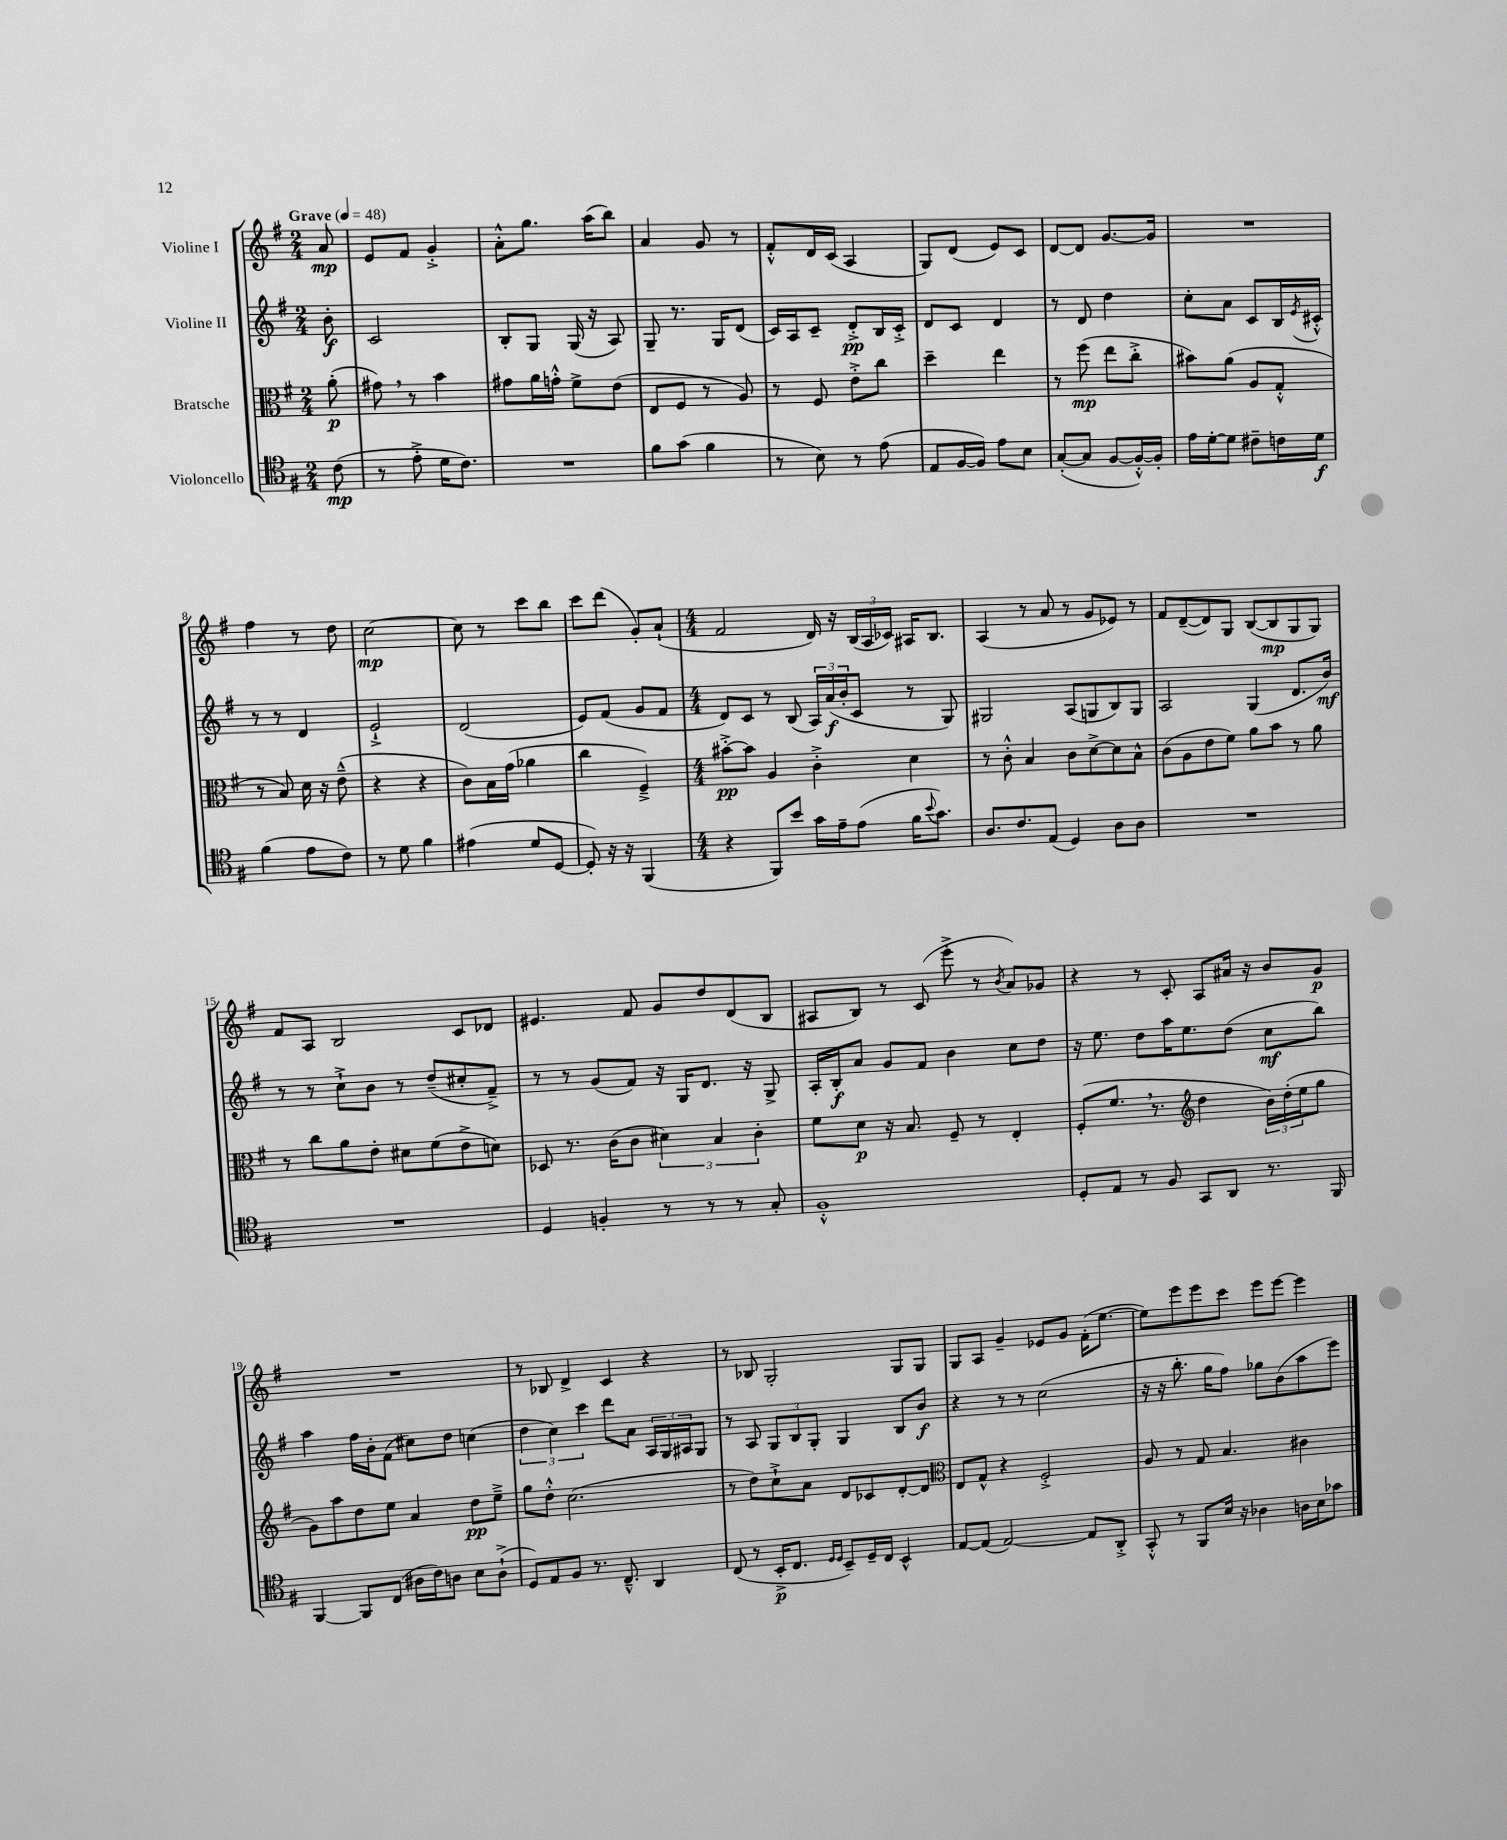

**kern	**kern	**kern	**kern
*staff4	*staff3	*staff2	*staff1
*clefC4	*clefC3	*clefG2	*clefG2
*k[f#]	*k[f#]	*k[f#]	*k[f#]
*M2/4	*M2/4	*M2/4	*M2/4
*MM48	*MM48	*MM48	*MM48
(8c\	(8a'\	8b'\	8a/
=	=	=	=
8r	8g#\)	2c/	8e/L
8e'^\	8r	.	8f#/J
16d\LK	4b\	.	4g'^/
8.c\J)	.	.	.
=	=	=	=
2r	8g#\L	8B'/L	8a'^^\L
.	16a\L	8G/J	8.gg\J
.	16g'^^\JJ	.	.
.	8f#^\L	(16G/	.
.	.	16r	(16aa\LK
.	(8e\J	8A/)	8bb\J)
=	=	=	=
8f#\L	8E/L	8G~/	4a/
(8g\J	8F#/J	8.r	.
4f#\	8r	.	8g/
.	.	16G/LK	.
.	8A/)	(8d/J	8r
=	=	=	=
8r	8r	16c/LL)	8f#'^^/L
.	.	16A/J	.
8B\)	8F#/	8c~/J	16d/L
.	.	.	(16c/JJ
8r	8e'^\L	8d'^/L	4A/
(8e\	8cc\J	16B/L	.
.	.	16c'^/JJ	.
=	=	=	=
8E/L	4dd~\	8d/L	8G/L)
[16F#/L	.	8c/J	(8d/J
16F#/]JJ)	.	.	.
8e\L	4ee\	4d/	8e/L)
8B\J	.	.	8c/J
=	=	=	=
([8G'/L	8r	8r	[8d/L
8G/]J	(8ff#\	8d/	8d/]J
[8F#/L	8ee\L	4dd\	[8.g/L
16F#'^^/_L)	8cc'^\J	.	.
16F#'/]JJ	.	.	16g/]Jk
=	=	=	=
16e\LL	8b#\L)	8cc'\L	2r
[16d'\J	.	.	.
8d\]J	(8a\J	8a\J	.
8c#~\L	8A/L	8c/L	.
16c\L	8G'^^/J	16B/L	.
.	.	8qe/	.
16d\JJ	.	16c#'^^/JJ	.
=	=	=	=
(4f#\	8r	8r	4ff#\
.	8B/)	8r	.
8e\L	16d\	4d/	8r
.	16r	.	.
8c\J)	(8e~^^\	.	8dd\
=	=	=	=
8r	4r	2e`^/	[2cc\
8d\	.	.	.
4f#\	4r	.	.
=	=	=	=
(4e#\	8c\L)	(2d/	8cc\]
.	16B\L	.	8r
.	(16g\JJ	.	.
8d/L	4a-\	.	8ccc\L
[8D/J	.	.	8bb\J
=	=	=	=
8D'/])	4cc\	8e/L)	8ccc\L
16r	.	(8f#/J	(8ddd\J
16r	.	.	.
(4FF#/	4F#~^/)	8g/L	8g'/L)
.	.	8f#/J	(8a`/J
=	=	=	=
*M4/4	*M4/4	*M4/4	*M4/4
4r	[8b#'^\L	8d/L)	2f#/
.	8b#\]J	8c/J	.
8FF#/L)	4A/	8r	.
8b/J	.	(8B/	.
16g\LL	4c'^\	24A/LL)	16d/)
.	.	(24a/	.
16e~\J	.	.	16r
.	.	24b'/J	.
(8e\J	.	8c/J	(24B/LL
.	.	.	24A/
.	.	.	24c-/JJ)
16f#\LK	4d\	8r	16A#/LK
8qqb/	.	.	.
8.g\J)	.	.	8.B/J
.	.	8G/)	.
=	=	=	=
8.A/L	8r	2G#/	(4A/
.	8c'^^\	.	.
8.c/	.	.	.
.	4B/	.	8r
(8E/J	.	.	8a/
4D/)	8c\L	(8A/L	8r
.	[8d^\	8G/	8g/L
8A\L	8d\]	8B/)	8e-/J)
8A\J	8B^^\J	8G/J	8r
=	=	=	=
1r	(8c\L	2A/	8f#/L
.	8A\	.	([8d~/
.	8e\	.	8d/])
.	8f#\J)	.	8G/J
.	8a\L	(4G/	([8B/L
.	8b\J	.	8B/]
.	8r	8.d/L	8G/
.	8a\	.	8G/J)
.	.	16b/Jk)	.
=	=	=	=
1r	8r	8r	8f#/L
.	8cc\L	8r	8A/J
.	8a\	8cc`^\L	2B/
.	8e'\J	8b\J	.
.	8d#\L	8r	.
.	(8f#\	(8dd~/L	.
.	8e^\	8cc#'/	8c/L
.	8d\J)	8f#~^/J)	8d-/J
=	=	=	=
4D/	8D-/	8r	4.e#/
.	8.r	8r	.
4F'/	.	(8g/L	.
.	(16c\LK	.	.
.	8c\J	8f#/J)	8f#/
8r	6d#\)	16r	8g/L
.	.	16G/LK	.
8r	.	8.d/J	8dd/
.	6B/	.	.
8r	.	.	(8d/
.	.	16r	.
.	6c'\	.	.
8G'/	.	8G^/	8B/J
=	=	=	=
1F#'^^	8f#\L	16A'/LL	8A#/L
.	.	16B'/J	.
.	8d\J	8a/J	8B/J)
.	16r	8g/L	8r
.	8.B/	.	.
.	.	8f#/J	(8c/
.	8F#~/	4b\	8eee'^\
.	8r	.	8r
.	.	.	8qb/
.	4E'/	8cc\L	8a/L)
.	.	8dd\J	8g-/J
=	=	=	=
8D'/L	(8F#'/L	16r	4r
.	.	8.ee\	.
8E/J	8.f#/J	.	.
8r	.	8dd\L	8r
.	8.r	.	.
8F#/	.	16aa\K	8c'/
.	.	8.ee\	.
*	*clefG2	*	*
8GG/L	4dd\	.	8A/L
8AA/J	.	(8dd\J	16a#/Jk
.	.	.	16r
8.r	24b\LL)	8cc\L	8b/L
.	(24dd'\	.	.
.	24ee\J	.	.
.	8gg\J	8bb\J)	8g/J
16FF#/	.	.	.
=	=	=	=
[4FF#/	8g\L)	4aa\	1r
.	8aa\	.	.
8FF#/]L	8dd\	16ff#\LL	.
.	.	16b'\J	.
(8C/J	8ee\J	(8f#\J	.
16A#\LL	4a/	8cc#\L)	.
16c\J)	.	.	.
8A\J	.	8dd\J	.
8B\L	8dd\L	(4cc\	.
(8A`^\J	8ee~^\J	.	.
=	=	=	=
8D/L)	8gg\L	6dd\	8r
8E/	8dd'^^\J	.	8B-/
.	.	6cc\)	.
8F#/J	(2.cc\	.	4d^/
.	.	6ccc\	.
8.r	.	.	.
.	.	8ddd\L	4c/
8.C~^^/	.	.	.
.	.	8a\J	.
4AA/	.	24A/LL	4r
.	.	24G/	.
.	.	24A#/J	.
.	.	8G/J	.
=	=	=	=
(8C/	8r	8r	8r
8r	8dd\L)	8A/	8B-/
16BB'^/LK	8cc`^\	12G/L	2G'/
8.C/J	.	.	.
.	.	12B/	.
.	8a\J	.	.
.	.	12G'/J	.
16qqD/LL	.	.	.
16qqD/JJ	.	.	.
8BB~/L)	8d/L	4G/	.
16D~/L	8c-/	.	.
16C/JJ	.	.	.
4BB^^/	[8d'/	8B/L	8G/L
.	8d/]J	8b/J	8G/J
=	=	=	=
*	*clefC3	*	*
[8E/L	8E/L	4r	8G/L
(8E/]J	8G^^/J	.	8A/J
[2E/)	4r	8r	4g~/
.	.	8r	.
.	2F#'^/	(2cc\	8e-/L
.	.	.	8g/J
8E/]L	.	.	(16f#'\LK
.	.	.	[8.ee\J
8AA'^/J	.	.	.
=	=	=	=
8GG'^^/	8A/	16r	8ee\]L)
.	.	16r	.
8r	8r	8.bb'\	8eee\
8FF#/L	8G/	.	8eee\
.	.	16gg\LK	.
16B/Jk	4.B/	8ff#\J)	8ccc\J
16r	.	.	.
4A-\	.	8gg-\L	8eee\L
.	.	(8b\	[8eee\J
16A\LL	4c#\	8aa\	4eee\]
16B\J	.	.	.
8g-\J	.	8eee\J)	.
==	==	==	==
*-	*-	*-	*-
